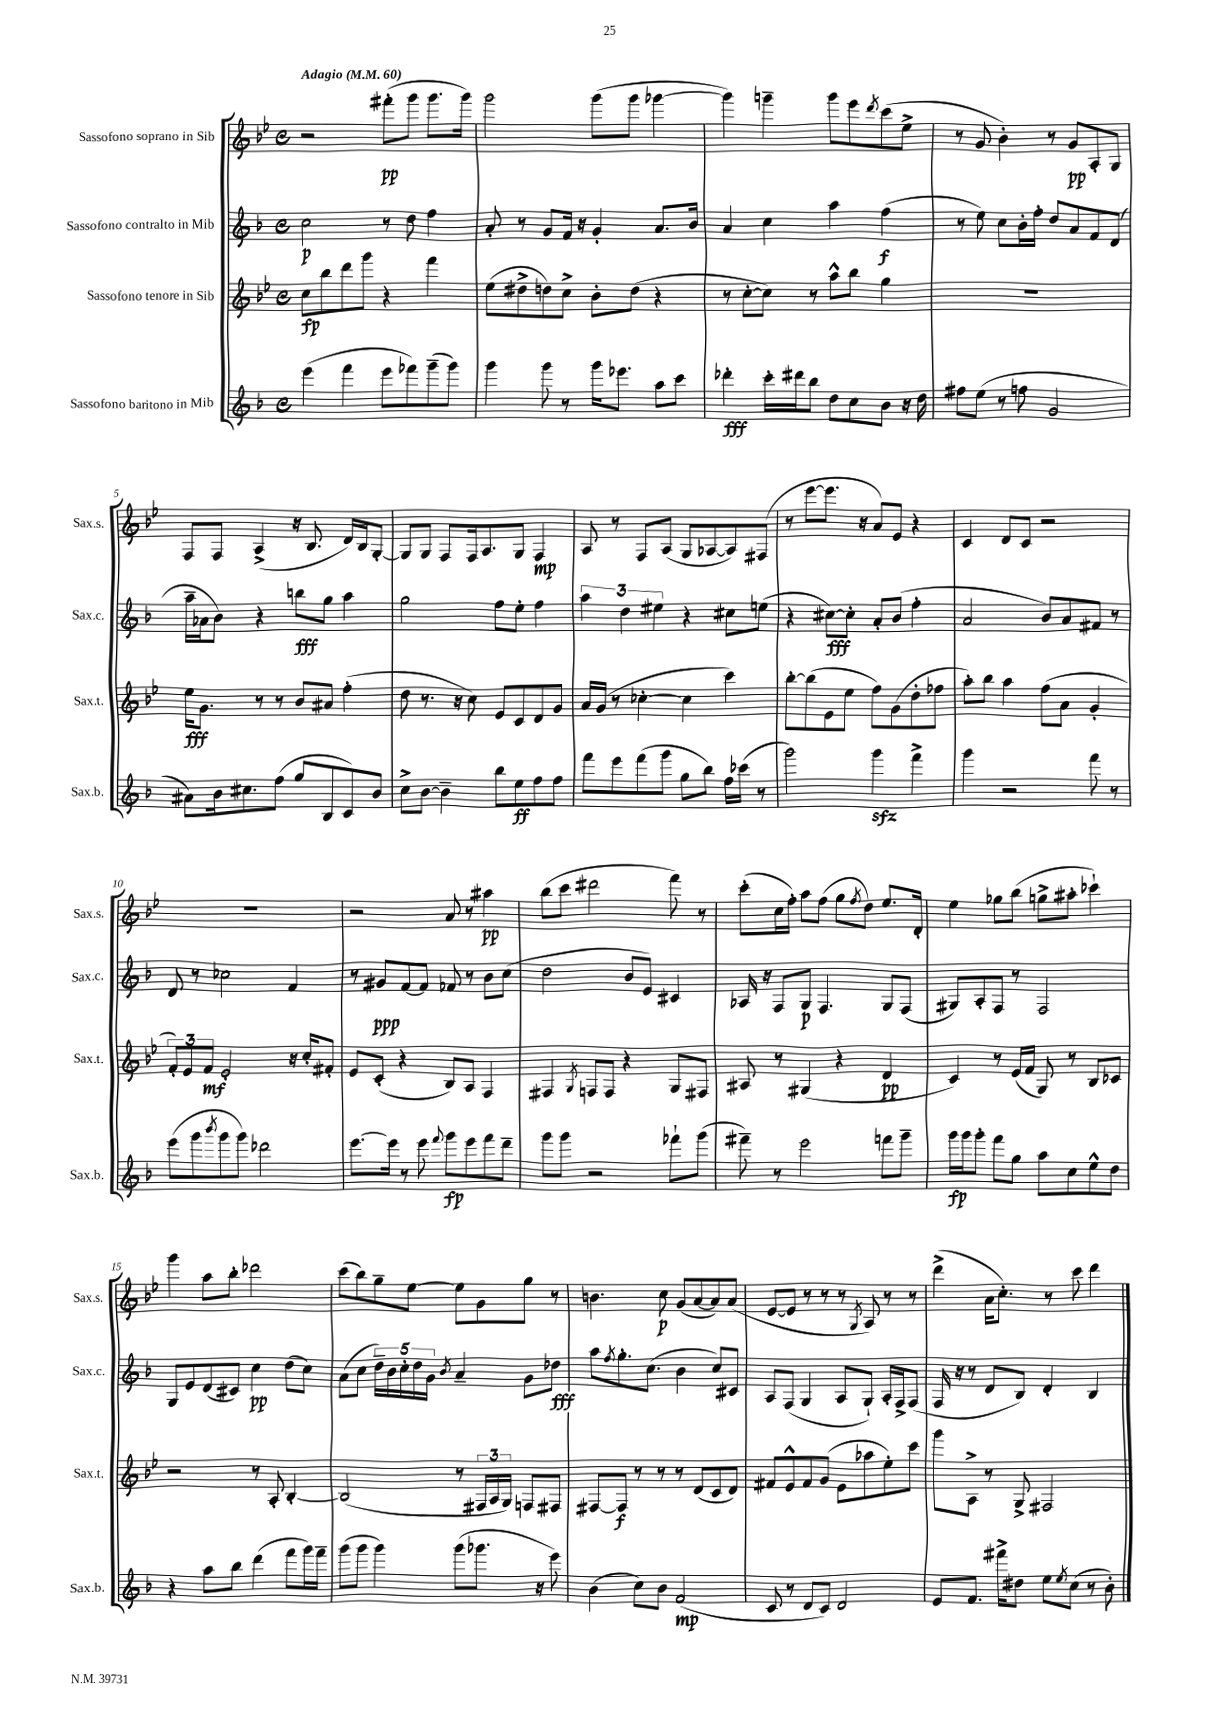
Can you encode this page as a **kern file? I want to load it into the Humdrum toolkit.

**kern	**kern	**kern	**kern
*staff4	*staff3	*staff2	*staff1
*clefG2	*clefG2	*clefG2	*clefG2
*k[b-]	*k[b-e-]	*k[b-]	*k[b-e-]
*M4/4	*M4/4	*M4/4	*M4/4
*met(c)	*met(c)	*met(c)	*met(c)
*MM60	*MM60	*MM60	*MM60
(4eee\	8cc\L	2cc\	2r
.	8bb-\	.	.
4fff\	8ddd\	.	.
.	8ggg\J	.	.
8eee\L	4r	8r	(8fff#'\L
8fff-\)	.	8dd\	8ggg\J
(8ggg~\	4fff\	4ff\	8.ggg\L
8ggg\J)	.	.	.
.	.	.	16ggg\Jk)
=	=	=	=
4ggg\	(8ee-\L	8a'/	2ggg\
.	8dd#^\	8r	.
8ggg\	8dd\)	8g/L	.
8r	8cc^\J	16f/Jk	.
.	.	16r	.
16ggg\LK	8b-'\L	4g'/	(8ggg\L
8.eee-\J	.	.	.
.	(8dd\J	.	8ggg\J
8aa\L	4r	8.a/L	[4ggg-\
8ccc\J	.	.	.
.	.	16b-/Jk	.
=	=	=	=
4ddd-'\	8r	4a/	4ggg-\])
.	[8cc'\L	.	.
16ccc'\LL	8cc\]J)	4cc\	4ggg~\
16ddd#\J	.	.	.
8bb-\J	8r	.	.
8dd\L	8aa^^\L	4aa\	8ggg\L
8cc\	8bb-\J	.	8eee-\
.	.	.	8qddd/
8b-\J	4gg\	(4ff\	(8ccc\
16r	.	.	8ee-^\J
16dd\	.	.	.
=	=	=	=
8ff#\L	1r	8r	8r
(8ee\J	.	8ee\)	8g/
8r	.	8cc\L	4b-'\)
8ff\	.	16b-'\L	.
.	.	16ff'\JJ	.
2g/	.	8dd/L	8r
.	.	8a/	8g/L
.	.	8f/	8A'/
.	.	(8d/J	8G/J
=	=	=	=
8a#\L)	16ee-\LK	16aa~\LL	8F/L
.	8.g\J	16a-\J	.
16b-\k	.	8b-\J)	8F/J
8.cc#\	.	.	.
.	8r	4r	(4A^/
(8ff\J	8r	.	.
8gg/L	8b-/L	8bb\L	16r
.	.	.	8.B-/
8B-/	8a#/J	8gg\J	.
8c/)	(4ff'\	4aa\	16d/LL)
.	.	.	16B-/J
8b-/J	.	.	[8G'/J
=	=	=	=
8cc^\L	8dd\	2gg\	8G/]L
[8b-\J	8.r	.	8G/J
4b-~\]	.	.	8F/L
.	16r	.	.
.	8cc\)	.	16F/k
.	.	.	8.A/
8bb-\L	8e-/L	8ff\L	.
8ee\	8c/	8ee'\J	8G/J
8ff\	8d/	4ff\	4F/
8ff\J	8g/J	.	.
=	=	=	=
8fff\L	16a/LL	6aa\	8A/
.	(16g/JJ	.	.
8eee\	8r	.	8r
.	.	6dd\	.
(8fff\	[4cc-'\	.	8F/L
.	.	6ee#\	.
8ggg\J	.	.	(8A/J
8gg\L	4cc-\]	4r	8G/L
8bb-\J)	.	.	[8A-/
16ff\LL	4ccc\)	8cc#\L	8A-/])
(16ccc-\JJ	.	.	.
8r	.	(8ee\J	(8F#/J
=	=	=	=
2ggg\)	[8bb-'\L	4r	8r
.	(8bb-\]	.	[8eee-\L
.	8e-\	[8cc#\L)	8.eee-\]J
.	8ee-\J	8cc#'\]J	.
.	.	.	16r
4ggg\	8ff\L)	8a'/L	8a/L)
.	(8g\	(8b-/J	8e-/J
4fff^\	8dd'\	4ff'\	4r
.	8ff-\J	.	.
=	=	=	=
4ggg\	8aa'\L)	2a/	4c/
.	8bb-\J	.	.
2r	4aa\	.	8d/L
.	.	.	8c/J
.	(8ff\L	8b-/L)	2r
.	8a\J	8a/	.
8fff\	4g'/	8f#/J	.
8r	.	8r	.
=	=	=	=
(8eee\L	12f'/L)	8d/	1r
.	12e-/	.	.
8ggg\	.	8r	.
.	12f/J	.	.
8qbbb-/	.	.	.
8ggg\	2e-'/	2cc-\	.
8ggg\J)	.	.	.
2ddd-\	.	.	.
.	16r	4f/	.
.	16cc'/LK	.	.
.	8f#'/J	.	.
=	=	=	=
[8.eee\L	8e-/L	8r	2r
.	(8c'/J	8g#/L	.
16eee\]Jk	.	.	.
8r	4r	[8f/	.
8eee\	.	8f/]J	.
8qqfff/	.	.	.
8ggg\L	8B-/L)	8f-/	8a/
8eee\	8A/J	8r	8r
8fff\	4F/	8b-\L	4aa#\
8ddd~\J	.	(8cc\J	.
=	=	=	=
8ggg\L	4F#/	2dd\	(8bb-\L
8ggg\J	.	.	8ccc\J
.	8qG/	.	.
2r	8F/L	.	2ddd#\
.	8F/J	.	.
.	4r	8b-/L	.
.	.	8e/J)	.
8fff-`\L	8G/L	4c#/	8fff\)
(8ggg\J	8F#/J	.	8r
=	=	=	=
8fff#~\)	8A#/	16A-/	(8ccc'\L
.	.	16r	.
8r	8r	8F/L	16cc\L
.	.	.	16ff'\JJ)
2eee\	(4G#/	8G/J	8aa\L
.	.	4.F/	(8ff\J
.	4r	.	8gg\L
.	.	.	8qff/
.	.	.	8dd\J)
8fff\L	4d/	8G/L	8.ee-/L
8ggg~\J	.	(8F/J	.
.	.	.	16d'/Jk
=	=	=	=
16ggg\LL	4c/)	8G#/L)	4ee-\
16ggg\J	.	.	.
8ggg'\J	.	8A'/	.
8fff\L	8r	8F/J	8gg-\L
8gg\J	(16e-/LL	8r	(8bb-\J
.	16f/JJ	.	.
8aa\L	8G/)	2F/	8gg^\L
8cc\	8r	.	8aa#'\J
8ee^^\	8B-/L	.	4ccc-`\)
8dd\J	8c-/J	.	.
=	=	=	=
4r	2r	8G/L	4ggg\
.	.	8e/	.
8aa\L	.	(8d/	8aa\L
8bb-\J	.	8c#/J)	8bb-'\J
(4ddd\	8r	4cc\	2ddd-\
.	8A'/	.	.
8fff\L	[4B-'/	(8dd\L	.
16ggg\L)	.	8cc\J)	.
16fff~\JJ	.	.	.
=	=	=	=
(8ggg\L	(2B-/]	(8a\L	(8ccc\L
8ggg\J	.	8cc\J	8bb-\)
4ggg\)	.	20dd~\LL)	8gg~\
.	.	20b-\	.
.	.	20cc'\	.
.	.	.	[8ee-\J
.	.	20dd\	.
.	.	20g\JJ	.
.	.	8qb-/	.
(8ggg\L	8r	4a~/	8ee-\]L
8.ggg-\J	24F#/LL	.	8g\
.	24A/	.	.
.	24G/JJ)	.	.
.	8F/L	8g\L	8gg\J
16r	.	.	.
8eee\)	8F#/J	8dd-\J	8r
=	=	=	=
(4b-\	[8F#/L	8aa\L	4.b\
.	.	8qff/	.
.	8F#/]J	8.gg'\	.
8cc\L)	8r	.	.
.	.	(8.cc\J	.
8b-\J	8r	.	8cc\
(2f/	8r	4b-\	(8g/L
.	(8d/L	.	[8a/
.	8c/	8cc/L)	8a/])
.	8d/J)	8c#/J	(8a/J
=	=	=	=
8c/	8f#/L	8A/L	[8e-/L
8r	8e-^^/	(8F/J	8e-/]J
8d/L	8f#/	4G/	8r
8c/J)	(8g/J	.	8r
2d/	8e-\L	8A/L	8r
.	.	.	8qG/
.	8aa-\	8G`/J)	8A/)
.	8ee-'\)	16A'/LL	8r
.	.	16F^/J	.
.	8ccc\J	(8F/J	8r
=	=	=	=
8e/L	8ggg\L	16F/	(4ddd^\
.	.	16r	.
8.f/J	8A^\J	8r	.
.	8r	8d/L	16a\LK
16fff#^\LK	.	.	8.cc'\J)
8dd#\J	8G^/	8B-/J)	.
8ee\L	2F#/	4d'/	8r
8qee/	.	.	.
(8cc\J	.	.	8ccc\
8r	.	4B-/	4ddd\
8b-'\)	.	.	.
==	==	==	==
*-	*-	*-	*-
